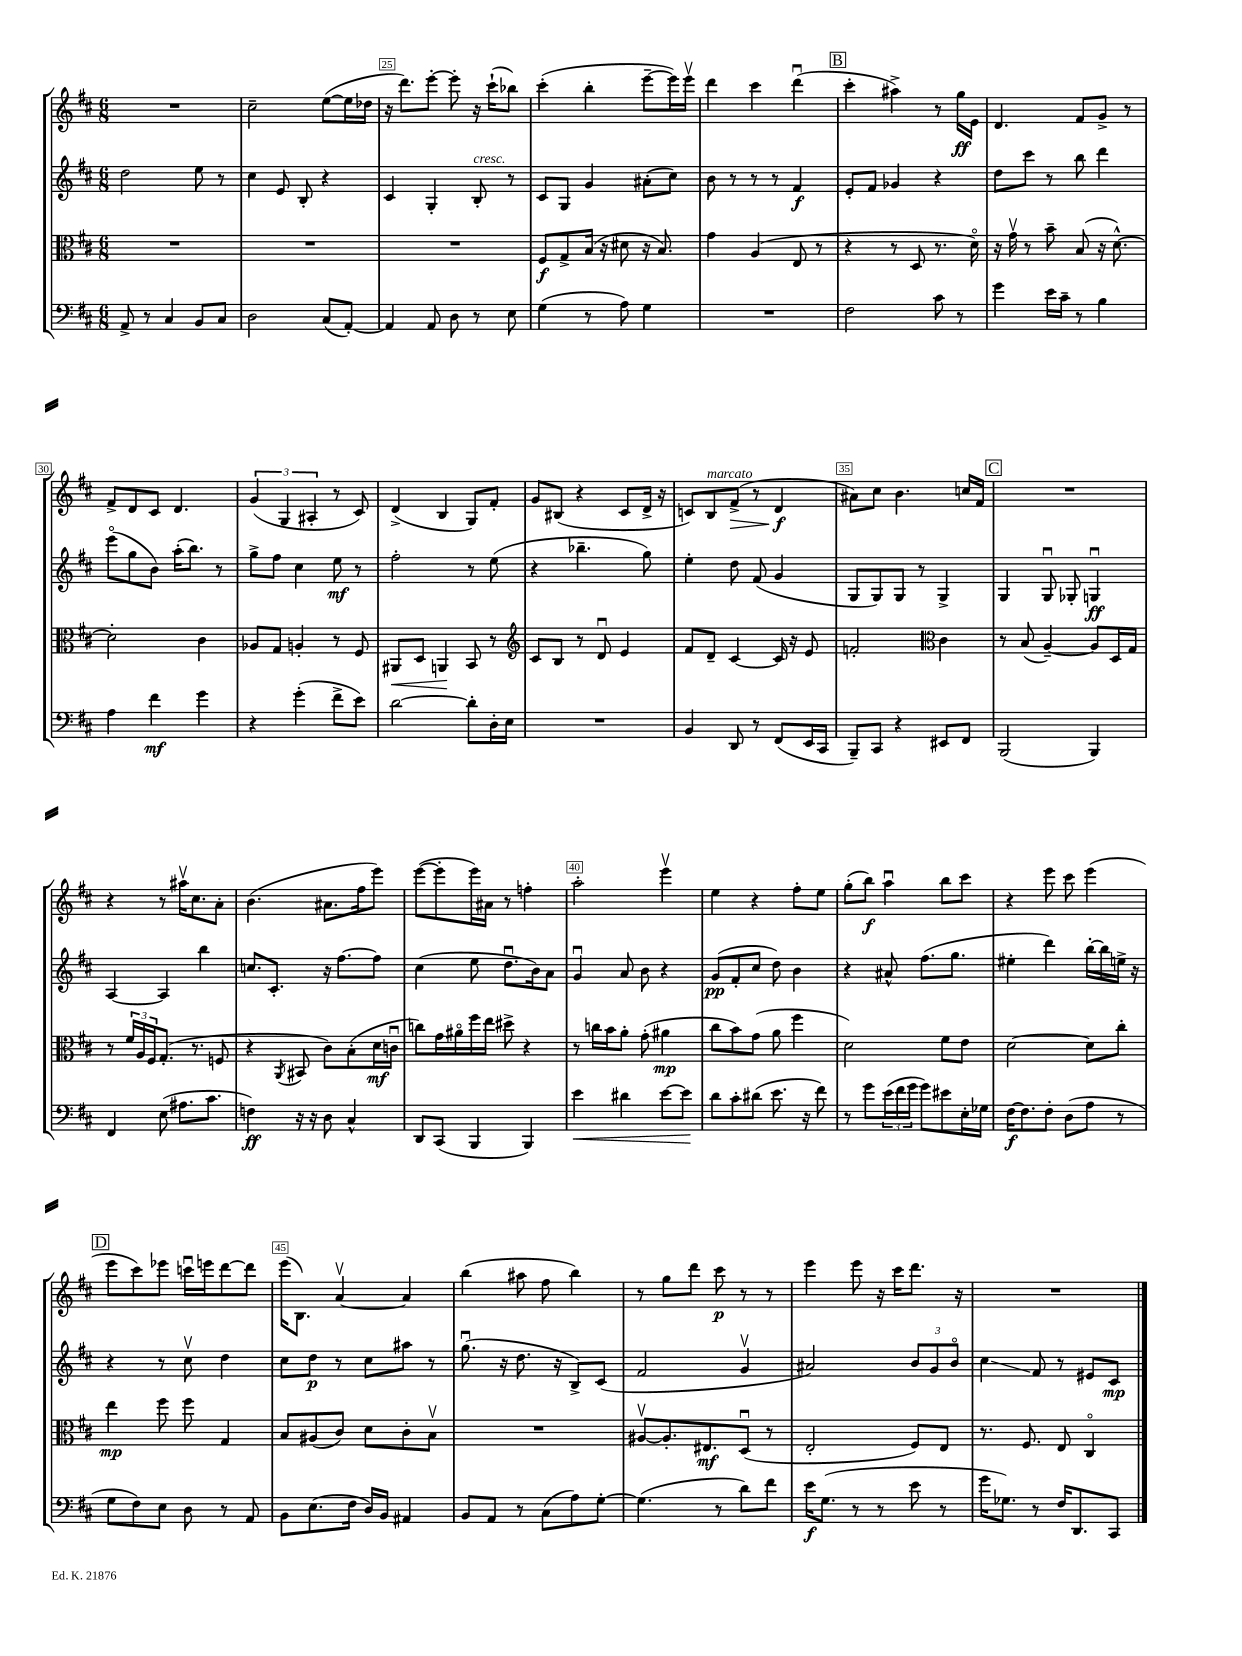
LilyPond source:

<<
\new StaffGroup <<
\new Staff = "s0" {
    \clef treble \key d \major \numericTimeSignature \time 6/8
    R2. |
    cis''2-- e''8~( e''16 des''16 |
    r16 d'''8.) e'''8~-. e'''8-. r16 cis'''16-!( bes''8) |
    cis'''4-.( b''4-. e'''8~-- e'''16) e'''16\upbow |
    d'''4 cis'''4 d'''4\downbow( |
    \mark \markup { \box "B" } cis'''4-. ais''4->) r8 g''16\ff e'16 |
    d'4. fis'8 g'8-> r8 |
    fis'8-> d'8 cis'8 d'4. |
    \tuplet 3/2 { g'4( g4 ais4-. } r8 cis'8) |
    d'4->( b4 g8) fis'8-. |
    g'8 bis8( r4 cis'8 d'16-> r16 |
    c'8) b8^\markup { \italic "marcato" } fis'8->\>( r8 d'4\f\! |
    ais'8) cis''8 b'4. c''16 fis'16 |
    \mark \markup { \box "C" } R2. |
    r4 r8 ais''16\upbow cis''8. a'8-. |
    b'4.( ais'8. fis''16 e'''8) |
    e'''8~( e'''8-. e'''16) ais'16 r8 f''4-. |
    a''2-. e'''4\upbow |
    e''4 r4 fis''8-. e''8 |
    g''8-.( b''8\f) a''4\downbow b''8 cis'''8 |
    r4 e'''8 cis'''8 e'''4( |
    \mark \markup { \box "D" } e'''8 cis'''8) ees'''8 c'''16\downbow e'''16 d'''8~ d'''8 |
    e'''16( b8.) a'4~\upbow a'4 |
    b''4( ais''8 fis''8 b''4) |
    r8 g''8 d'''8 cis'''8\p r8 r8 |
    e'''4 e'''8 r16 cis'''16 d'''8. r16 |
    R2. \bar "|." |
}
\new Staff = "s1" {
    \clef treble \key d \major \numericTimeSignature \time 6/8
    d''2 e''8 r8 |
    cis''4 e'8 b8-. r4 |
    cis'4 g4-. b8-.^\markup { \italic "cresc." } r8 |
    cis'8 g8 g'4 ais'8-.( cis''8) |
    b'8 r8 r8 r8 fis'4\f |
    \mark \markup { \box "B" } e'8-. fis'8 ges'4 r4 |
    d''8 cis'''8 r8 b''8 d'''4 |
    e'''8\flageolet( g''8 b'8) a''16-.( b''8.) r8 |
    g''8-> fis''8 cis''4 e''8\mf r8 |
    fis''2-. r8 e''8( |
    r4 bes''4.-- g''8) |
    e''4-. d''8 fis'8( g'4 |
    g8 g8) g8 r8 g4-> |
    \mark \markup { \box "C" } g4 g8\downbow ges8-. g4\downbow\ff |
    a4~ a4 b''4 |
    c''8. cis'8.-. r16 fis''8.~ fis''8 |
    cis''4( e''8 d''8.\downbow b'16) a'8 |
    g'4\downbow a'8 b'8 r4 |
    g'8\pp( fis'8-. cis''8 d''8) b'4 |
    r4 ais'8-^ fis''8.( g''8. |
    eis''4-. d'''4) b''16~-. b''16 e''16-> r16 |
    \mark \markup { \box "D" } r4 r8 cis''8\upbow d''4 |
    cis''8 d''8\p r8 cis''8 ais''8 r8 |
    g''8.\downbow( r16 d''8. r16 b8->) cis'8( |
    fis'2 g'4\upbow |
    ais'2) \tuplet 3/2 { b'8 g'8 b'8\flageolet } |
    cis''4\glissando fis'8 r8 eis'8 cis'8\mp \bar "|." |
}
\new Staff = "s2" {
    \clef alto \key d \major \numericTimeSignature \time 6/8
    R2. |
    R2. |
    R2. |
    fis8\f g8-> b16( r16 dis'8 r16 b8.) |
    g'4 a4( e8 r8 |
    \mark \markup { \box "B" } r4 r8 d8 r8. d'16\flageolet) |
    r16 g'16\upbow r8 b'8-- b8( r16 d'8.~-^) |
    d'2-. cis'4 |
    aes8 g8 a4-. r8 fis8 |
    ais,8\< d8 a,4\! b,8 r8 |
    \clef treble cis'8 b8 r8 d'8\downbow e'4 |
    fis'8 d'8-- cis'4~ cis'16 r16 e'8 |
    f'2-. \clef alto cis'4 |
    \mark \markup { \box "C" } r8 b8( a4~--) a8 d16 g16 |
    r8 \tuplet 3/2 { fis'16 a16 fis16 } g8.-.( r8. f8 |
    r4 \acciaccatura { a,8 } bis,8 cis'8) b8-.( d'16\mf c'16\downbow |
    c''8) g'16 ais'16\flageolet fis''16 e''16 dis''8-> r4 |
    r8 c''16 b'16 a'8-. g'8-.( ais'4\mp |
    cis''8 b'8) g'8( a'8 fis''4 |
    d'2) fis'8 e'8 |
    d'2~ d'8 cis''8-. |
    \mark \markup { \box "D" } e''4\mp fis''8 fis''8 g4 |
    b8 ais8( cis'8) d'8 cis'8-. b8\upbow |
    R2. |
    ais8~\upbow ais8.-. eis8.\mf d8\downbow( r8 |
    e2-. fis8) e8 |
    r8. fis8. e8 cis4\flageolet \bar "|." |
}
\new Staff = "s3" {
    \clef bass \key d \major \numericTimeSignature \time 6/8
    a,8-> r8 cis4 b,8 cis8 |
    d2 cis8( a,8~-.) |
    a,4 a,8 d8 r8 e8 |
    g4( r8 a8) g4 |
    R2. |
    \mark \markup { \box "B" } fis2 cis'8 r8 |
    g'4 e'16 cis'16-- r8 b4 |
    a4 fis'4\mf g'4 |
    r4 g'4-.( fis'8-> e'8) |
    d'2~ d'8-. d16-. e16 |
    R2. |
    b,4 d,8 r8 fis,8( e,16 cis,16 |
    b,,8--) cis,8 r4 eis,8 fis,8 |
    \mark \markup { \box "C" } b,,2( b,,4) |
    fis,4 e8( ais8. cis'8. |
    f4\ff) r16 r16 d8 cis4-^ |
    d,8 cis,8( b,,4 b,,4) |
    e'4\< dis'4 e'8~ e'8\! |
    d'8 cis'8-. dis'8( e'8. r16 fis'8) |
    r8 g'8 \tuplet 3/2 { e'16( fis'16 g'16 } g'8) eis'8 e16-. ges16 |
    fis16~\f fis8. fis8-. d8( a8 r8 |
    \mark \markup { \box "D" } g8 fis8) e8 d8 r8 a,8 |
    b,8 e8.( fis16 d16) b,16 ais,4 |
    b,8 a,8 r8 cis8( a8) g8~-. |
    g4.( r8 d'8) fis'8 |
    e'16\f g8.( r8 r8 e'8 r8 |
    g'16 ges8.) r8 fis16 d,8. cis,8 \bar "|." |
}
>>
>>
\layout { \context { \Score currentBarNumber = #23 \override BarNumber.break-visibility = ##(#f #t #t) barNumberVisibility = #(every-nth-bar-number-visible 5) \override BarNumber.stencil = #(make-stencil-boxer 0.1 0.3 ly:text-interface::print) } }
